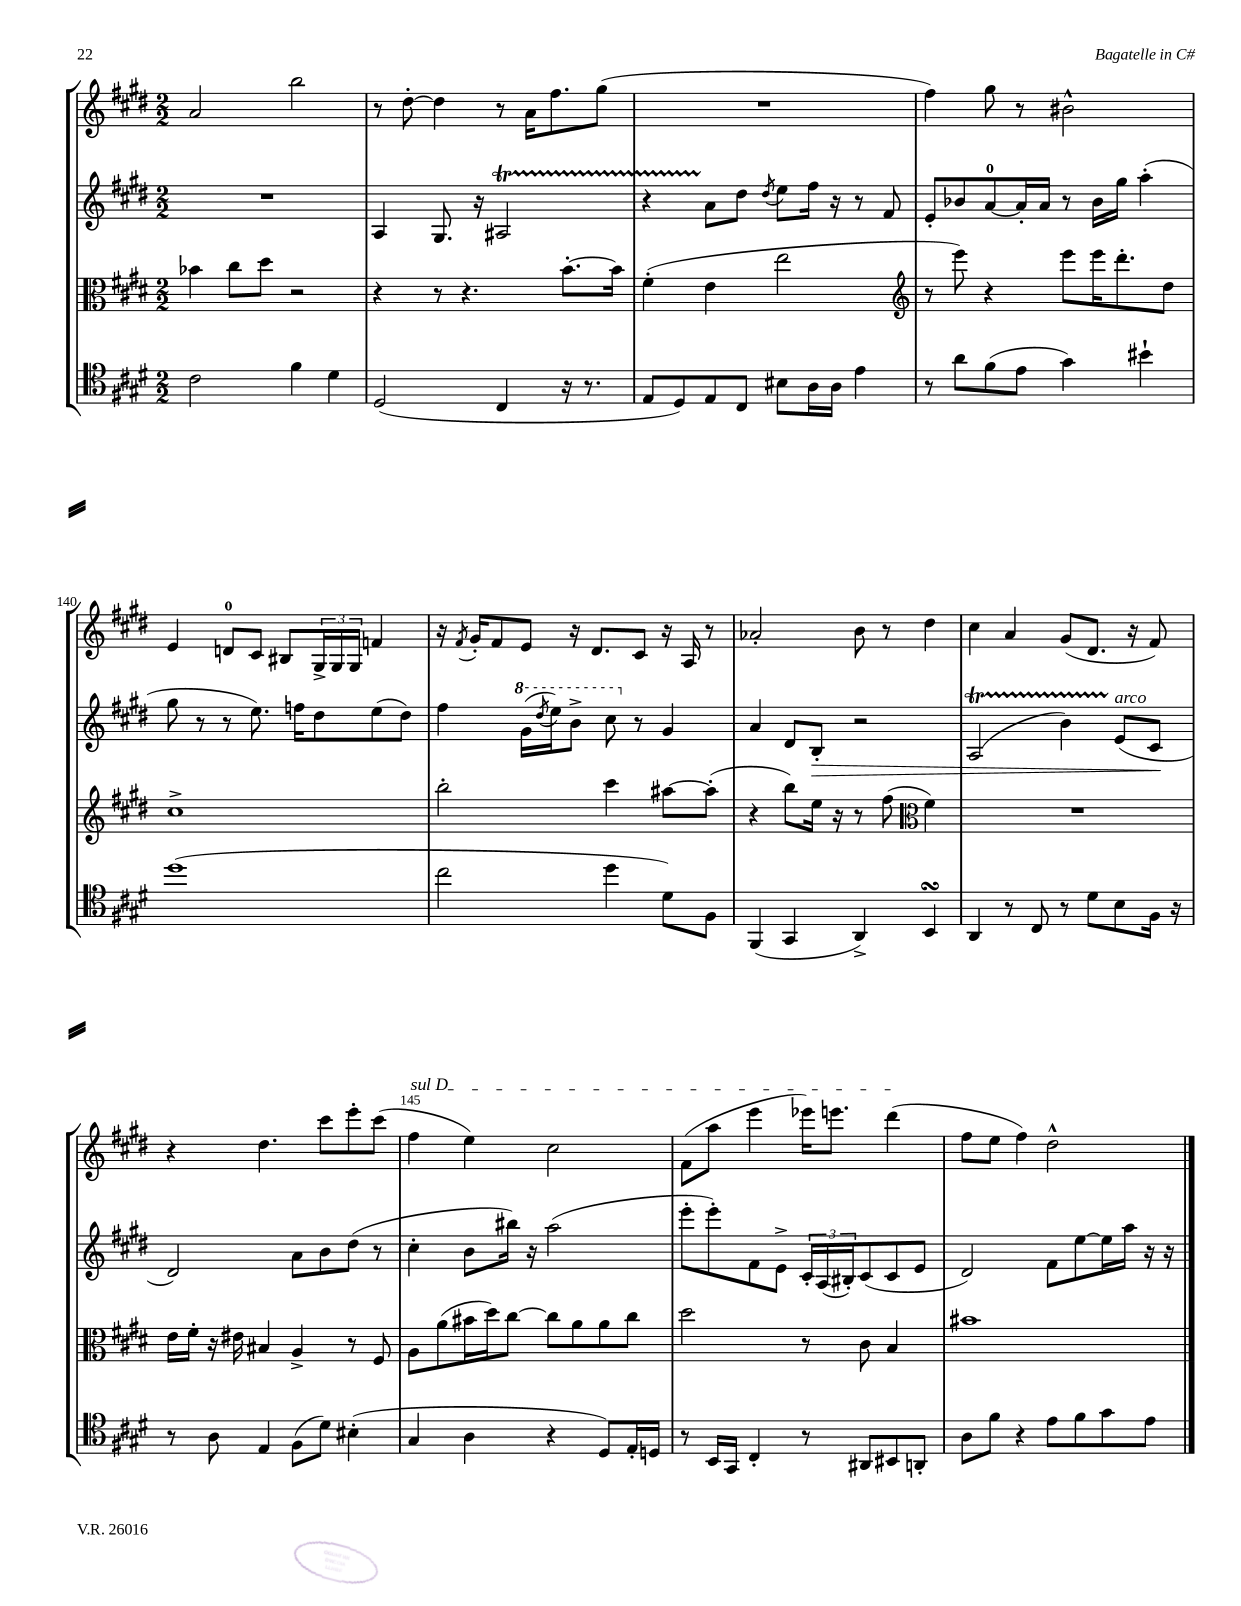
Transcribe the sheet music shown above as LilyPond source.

<<
\new StaffGroup <<
\new Staff = "s0" {
    \clef treble \key e \major \numericTimeSignature \time 2/2
    a'2 b''2 |
    r8 dis''8~-. dis''4 r8 a'16 fis''8. gis''8( |
    R1 |
    fis''4) gis''8 r8 bis'2-^ |
    e'4 d'8-0 cis'8 bis8 \tuplet 3/2 { gis16-> gis16 gis16 } f'4 |
    r16 \acciaccatura { fis'8 } gis'16-. fis'8 e'8 r16 dis'8. cis'8 r16 a16 r8 |
    aes'2-. b'8 r8 dis''4 |
    cis''4 a'4 gis'8( dis'8. r16 fis'8) |
    r4 dis''4. cis'''8 e'''8-. cis'''8( |
    \once \override TextSpanner.bound-details.left.text = \markup { \italic "sul D" } fis''4\startTextSpan e''4) cis''2 |
    fis'8( a''8 e'''4 ees'''16) e'''8. dis'''4\stopTextSpan( |
    fis''8 e''8 fis''4) dis''2-^ \bar "|." |
}
\new Staff = "s1" {
    \clef treble \key e \major \numericTimeSignature \time 2/2
    R1 |
    a4 gis8. r16 ais2\startTrillSpan |
    r4 a'8\stopTrillSpan dis''8 \acciaccatura { dis''8 } e''8 fis''16 r16 r8 fis'8 |
    e'8-. bes'8 a'8-0~ a'16-. a'16 r8 bes'16 gis''16 a''4-.( |
    gis''8 r8 r8 e''8.) f''16 dis''8 e''8( dis''8) |
    fis''4 \ottava #1 gis''16( \acciaccatura { dis'''8 } e'''16) b''8-> cis'''8 \ottava #0 r8 gis'4 |
    a'4 dis'8 b8-.\> r2 |
    a2\startTrillSpan( b'4) e'8\stopTrillSpan^\markup { \italic "arco" }( cis'8\! |
    dis'2) a'8 b'8 dis''8( r8 |
    cis''4-. b'8 bis''16) r16 a''2( |
    e'''8-. e'''8-.) fis'8 e'8-> \tuplet 3/2 { cis'16-. a16( bis16-.) } cis'8( cis'8 e'8 |
    dis'2) fis'8 e''8~ e''16 a''16 r16 r16 \bar "|." |
}
\new Staff = "s2" {
    \clef alto \key e \major \numericTimeSignature \time 2/2
    bes'4 cis''8 dis''8 r2 |
    r4 r8 r4. b'8.~-. b'16 |
    fis'4-.( e'4 e''2 |
    \clef treble r8 e'''8) r4 e'''8 e'''16 dis'''8.-. dis''8 |
    cis''1-> |
    b''2-. cis'''4 ais''8~ ais''8-.( |
    r4 b''8) e''16 r16 r8 fis''8( \clef alto fis'4) |
    R1 |
    e'16 fis'16-. r16 eis'16 bis4 a4-> r8 fis8 |
    a8 a'8( bis'16 dis''16) cis''8~ cis''8 a'8 a'8 cis''8 |
    dis''2 r8 cis'8 b4 |
    bis'1 \bar "|." |
}
\new Staff = "s3" {
    \clef tenor \key e \major \numericTimeSignature \time 2/2
    cis'2 fis'4 dis'4 |
    dis2( cis4 r16 r8. |
    e8 dis8) e8 cis8 bis8 a16 a16 e'4 |
    r8 a'8 fis'8( e'8 gis'4) bis'4-! |
    dis''1( |
    cis''2 dis''4 dis'8) fis8 |
    fis,4( gis,4 a,4->) b,4\turn |
    a,4 r8 cis8 r8 dis'8 b8 fis16 r16 |
    r8 a8 e4 fis8( dis'8) bis4-.( |
    gis4 a4 r4 dis8) e16-. d16 |
    r8 b,16 gis,16 cis4-. r8 ais,8 bis,8 a,8-. |
    a8 fis'8 r4 e'8 fis'8 gis'8 e'8 \bar "|." |
}
>>
>>
\layout { \context { \Score currentBarNumber = #136 \override BarNumber.break-visibility = ##(#f #t #t) barNumberVisibility = #(every-nth-bar-number-visible 5) } }
